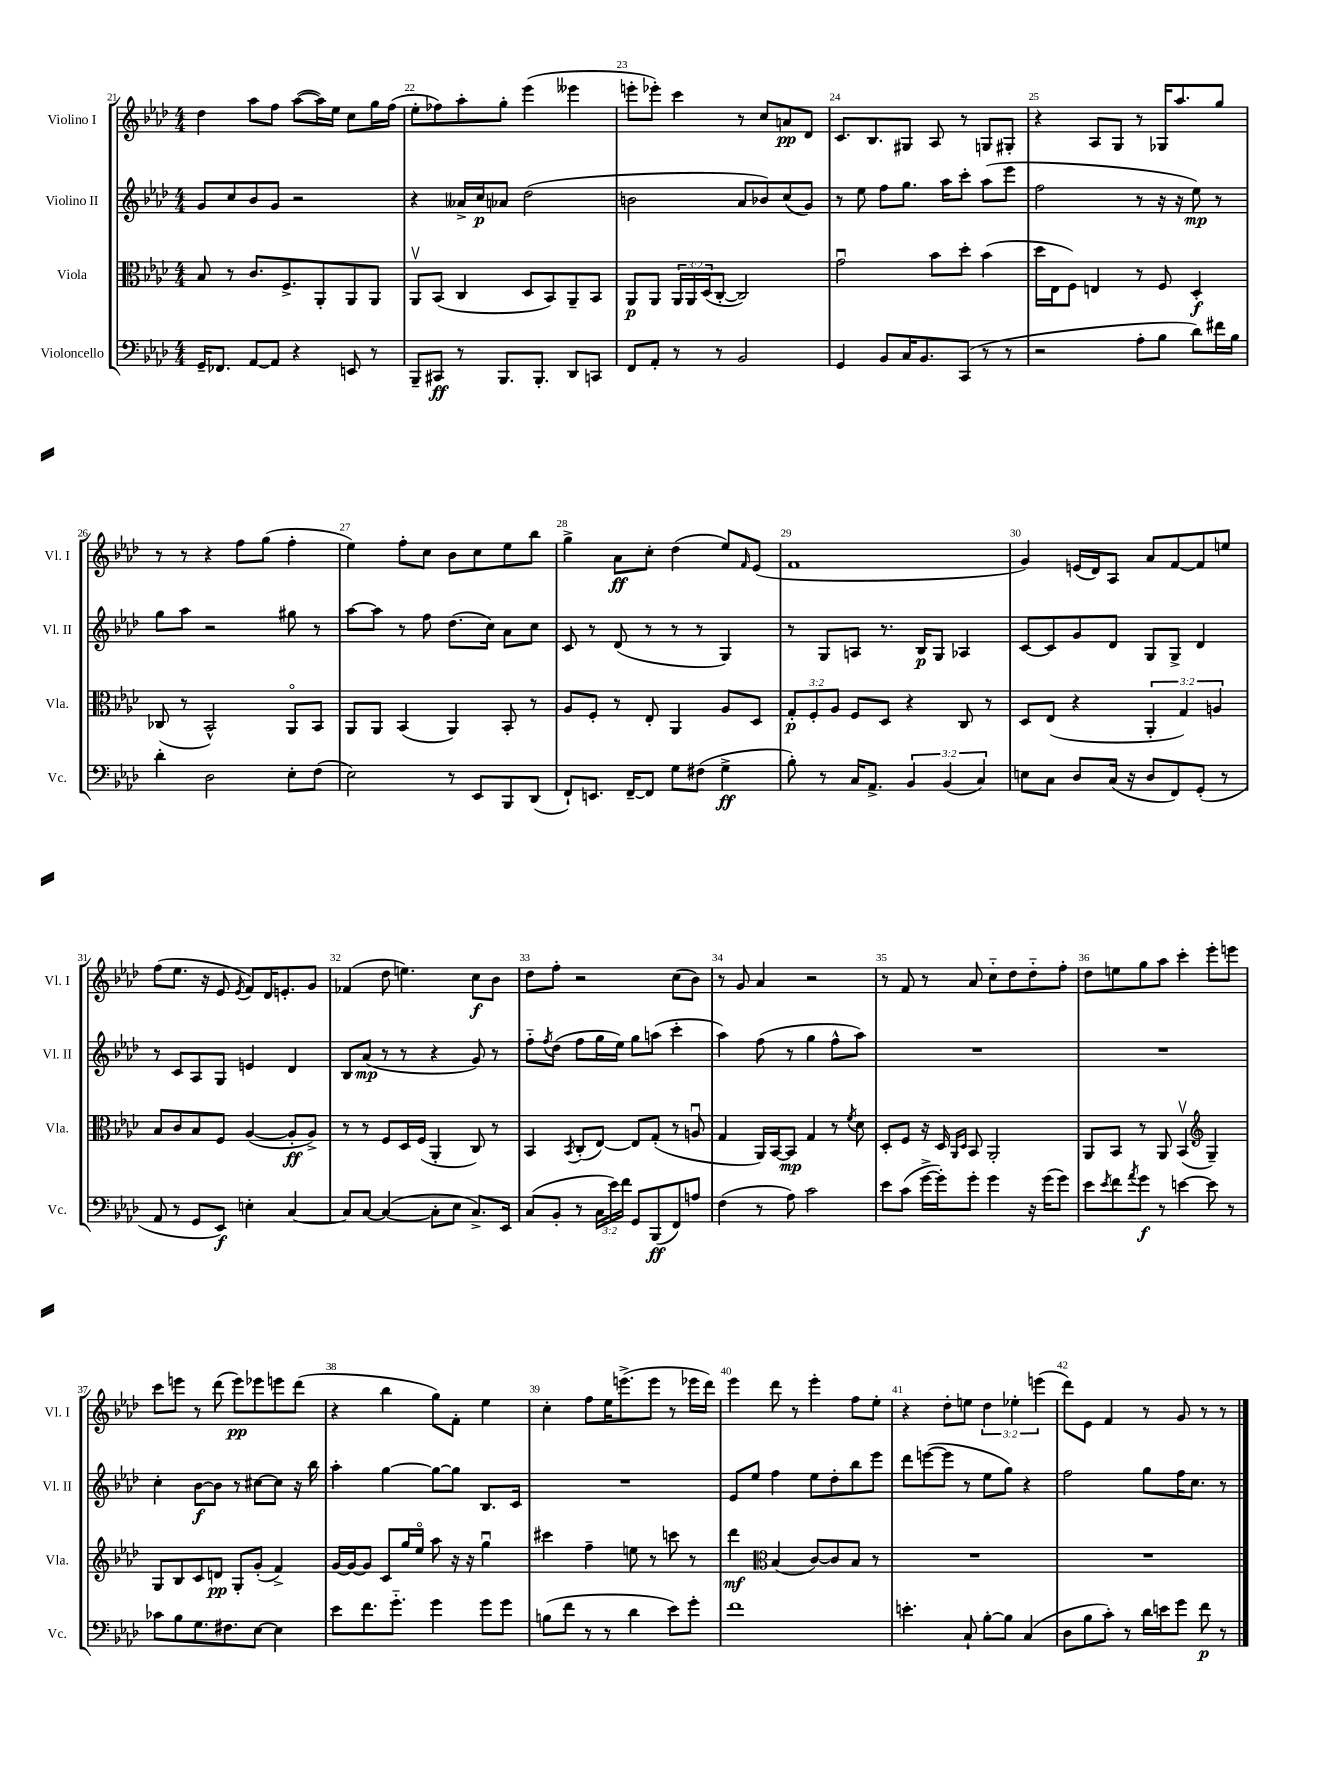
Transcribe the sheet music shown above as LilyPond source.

<<
\new StaffGroup <<
\new Staff = "s0" \with { instrumentName = "Violino I" shortInstrumentName = "Vl. I" } {
    \clef treble \key aes \major \numericTimeSignature \time 4/4 \override Staff.TupletNumber.text = #tuplet-number::calc-fraction-text
    des''4 aes''8 f''8 aes''8~( aes''16) ees''16 c''8 g''16 f''16( |
    ees''8-. fes''8) aes''8-. g''8-. ees'''4( eeses'''4 |
    e'''8-. ees'''8-.) c'''4 r8 c''8 a'8\pp des'8 |
    c'8. bes8. gis8 aes8 r8 g8 gis8-. |
    r4 aes8 g8 r8 ges16 aes''8. g''8 |
    r8 r8 r4 f''8 g''8( f''4-. |
    ees''4) f''8-. c''8 bes'8 c''8 ees''8 bes''8 |
    g''4-> aes'8\ff c''8-. des''4( ees''8) \grace { f'16 } ees'8( |
    f'1 |
    g'4) e'16( des'16) aes8 aes'8 f'8~ f'8 e''8 |
    f''8( ees''8. r16 ees'8 \acciaccatura { ees'8 } f'8) des'16 e'8.-. g'8 |
    fes'4( des''8 e''4.) c''8\f bes'8 |
    des''8 f''8-. r2 c''8( bes'8) |
    r8 g'8 aes'4 r2 |
    r8 f'8 r8 aes'8 c''8-_ des''8 des''8-_ f''8-. |
    des''8 e''8 g''8 aes''8 c'''4-. ees'''8-. e'''8 |
    c'''8 e'''8 r8 des'''8( e'''8\pp) ees'''8 e'''8 des'''8( |
    r4 bes''4 g''8) f'8-. ees''4 |
    c''4-. f''8 ees''16 e'''8.->( e'''8 r8 ees'''16 des'''16) |
    ees'''4 des'''8 r8 ees'''4-. f''8 ees''8-. |
    r4 des''8-. e''8 \tuplet 3/2 { des''4 ees''4-. e'''4( } |
    des'''8) ees'8 f'4 r8 g'8 r8 r8 \bar "|." |
}
\new Staff = "s1" \with { instrumentName = "Violino II" shortInstrumentName = "Vl. II" } {
    \clef treble \key aes \major \numericTimeSignature \time 4/4
    g'8 c''8 bes'8 g'8 r2 |
    r4 aeses'16-> c''16\p aes'8 des''2( |
    b'2 aes'8 bes'8) c''8( g'8) |
    r8 ees''8 f''8 g''8. aes''16 c'''8-. aes''8( ees'''8 |
    f''2 r8 r16 r16 ees''8\mp) r8 |
    g''8 aes''8 r2 gis''8 r8 |
    aes''8~ aes''8 r8 f''8 des''8.( c''16) aes'8 c''8 |
    c'8 r8 des'8( r8 r8 r8 g4) |
    r8 g8 a8 r8. bes16\p g8 aes4 |
    c'8~ c'8 g'8 des'8 g8 g8-> des'4 |
    r8 c'8 aes8 g8 e'4 des'4 |
    bes8 aes'8\mp( r8 r8 r4 g'8) r8 |
    f''8-_ \acciaccatura { f''8 } des''8( f''8 g''16 ees''16) g''8 a''8( c'''4-. |
    aes''4) f''8( r8 g''4 f''8-^ aes''8) |
    R1 |
    R1 |
    c''4-. bes'8~\f bes'8 r8 cis''8~ cis''8 r16 bes''16 |
    aes''4-. g''4~ g''8~ g''8 bes8. c'16 |
    R1 |
    ees'8 ees''8 f''4 ees''8 des''8-. bes''8 ees'''8 |
    des'''8 e'''8~( e'''8 r8 ees''8 g''8) r4 |
    f''2 g''8 f''16 c''8. r8 \bar "|." |
}
\new Staff = "s2" \with { instrumentName = "Viola" shortInstrumentName = "Vla." } {
    \clef alto \key aes \major \numericTimeSignature \time 4/4 \override Staff.TupletNumber.text = #tuplet-number::calc-fraction-text
    bes8 r8 c'8. f8.-> aes,8-. aes,8 aes,8 |
    aes,8\upbow bes,8( c4 des8 bes,8) aes,8-- bes,8 |
    aes,8\p aes,8 \tuplet 3/2 { aes,16 aes,16 des16( } c8~-. c2) |
    g'2\downbow bes'8 des''8-. bes'4( |
    des''16 ees16 f8) e4 r8 f8 des4-.\f |
    ces8( r8 bes,2-^) aes,8\flageolet bes,8 |
    aes,8 aes,8 bes,4( aes,4) bes,8-. r8 |
    aes8 f8-. r8 ees8-. aes,4 aes8 des8 |
    \tuplet 3/2 { g8-.\p f8-. aes8 } f8 des8 r4 c8 r8 |
    des8 ees8( r4 \tuplet 3/2 { aes,4-. g4) a4 } |
    bes8 c'8 bes8 f8 aes4~( aes8-.\ff aes8->) |
    r8 r8 f8 des16 f16( aes,4-. c8) r8 |
    bes,4 \acciaccatura { bes,8 } c8-.( ees8~) ees8 g8-.( r8 a8\downbow |
    g4 aes,16) bes,16~ bes,8\mp g4 r8 \acciaccatura { f'8 } des'8 |
    des8-. f8 r16 des16 \grace { aes,16 des16 } bes,8 aes,2-. |
    aes,8 bes,8 r8 aes,8 bes,4\upbow( \clef treble g4--) |
    g8 bes8 c'8 d'8\pp g8-. g'8-.( f'4->) |
    g'16~ g'16~ g'8 c'8 g''16 ees''16\flageolet aes''8 r16 r16 g''4\downbow |
    cis'''4 f''4-- e''8 r8 c'''8 r8 |
    des'''4\mf \clef alto bes4( c'8~) c'8 bes8 r8 |
    R1 |
    R1 \bar "|." |
}
\new Staff = "s3" \with { instrumentName = "Violoncello" shortInstrumentName = "Vc." } {
    \clef bass \key aes \major \numericTimeSignature \time 4/4 \override Staff.TupletNumber.text = #tuplet-number::calc-fraction-text
    g,16-- fes,8. aes,8~ aes,8 r4 e,8 r8 |
    bes,,8-- cis,8\ff r8 bes,,8. bes,,8.-. des,8 c,8 |
    f,8 aes,8-. r8 r8 bes,2 |
    g,4 bes,8 c16 bes,8. c,8( r8 r8 |
    r2 aes8-. bes8 des'8) fis'16 bes16 |
    des'4-. des2 ees8-. f8( |
    ees2) r8 ees,8 bes,,8 des,8( |
    f,8-!) e,8. f,16~-- f,8 g8 fis8( g4->\ff |
    bes8-.) r8 c16 aes,8.-> \tuplet 3/2 { bes,4 bes,4( c4) } |
    e8 c8 des8 c16( r16 des8 f,8) g,8-.( r8 |
    aes,8 r8 g,8 ees,8\f) e4-. c4~ |
    c8 c8~ c4~( c8-. ees8 c8.->) ees,16 |
    c8( bes,8-. r8 \tuplet 3/2 { c16 ees'16) f'16 } g,8 bes,,8\ff( f,8) a8 |
    f4( r8 aes8) c'2 |
    ees'8 c'8( g'16~-> g'16-.) g'8-. g'4 r16 g'16( g'8) |
    ees'8 \acciaccatura { ees'8 } f'8 \acciaccatura { aes'8 } g'8\f r8 e'4~ e'8 r8 |
    ces'8 bes8 g8. fis8. ees8~ ees4 |
    ees'8 f'8. g'8.-_ g'4 g'8 g'8 |
    b8( f'8 r8 r8 des'4 ees'8) g'8-. |
    f'1 |
    e'4.-. c8-! bes8~-. bes8 c4( |
    des8 bes8 c'8-.) r8 des'16 e'16 g'8 f'8\p r8 \bar "|." |
}
>>
>>
\layout { \context { \Score currentBarNumber = #21 \override BarNumber.break-visibility = ##(#f #t #t) barNumberVisibility = #all-bar-numbers-visible } }
